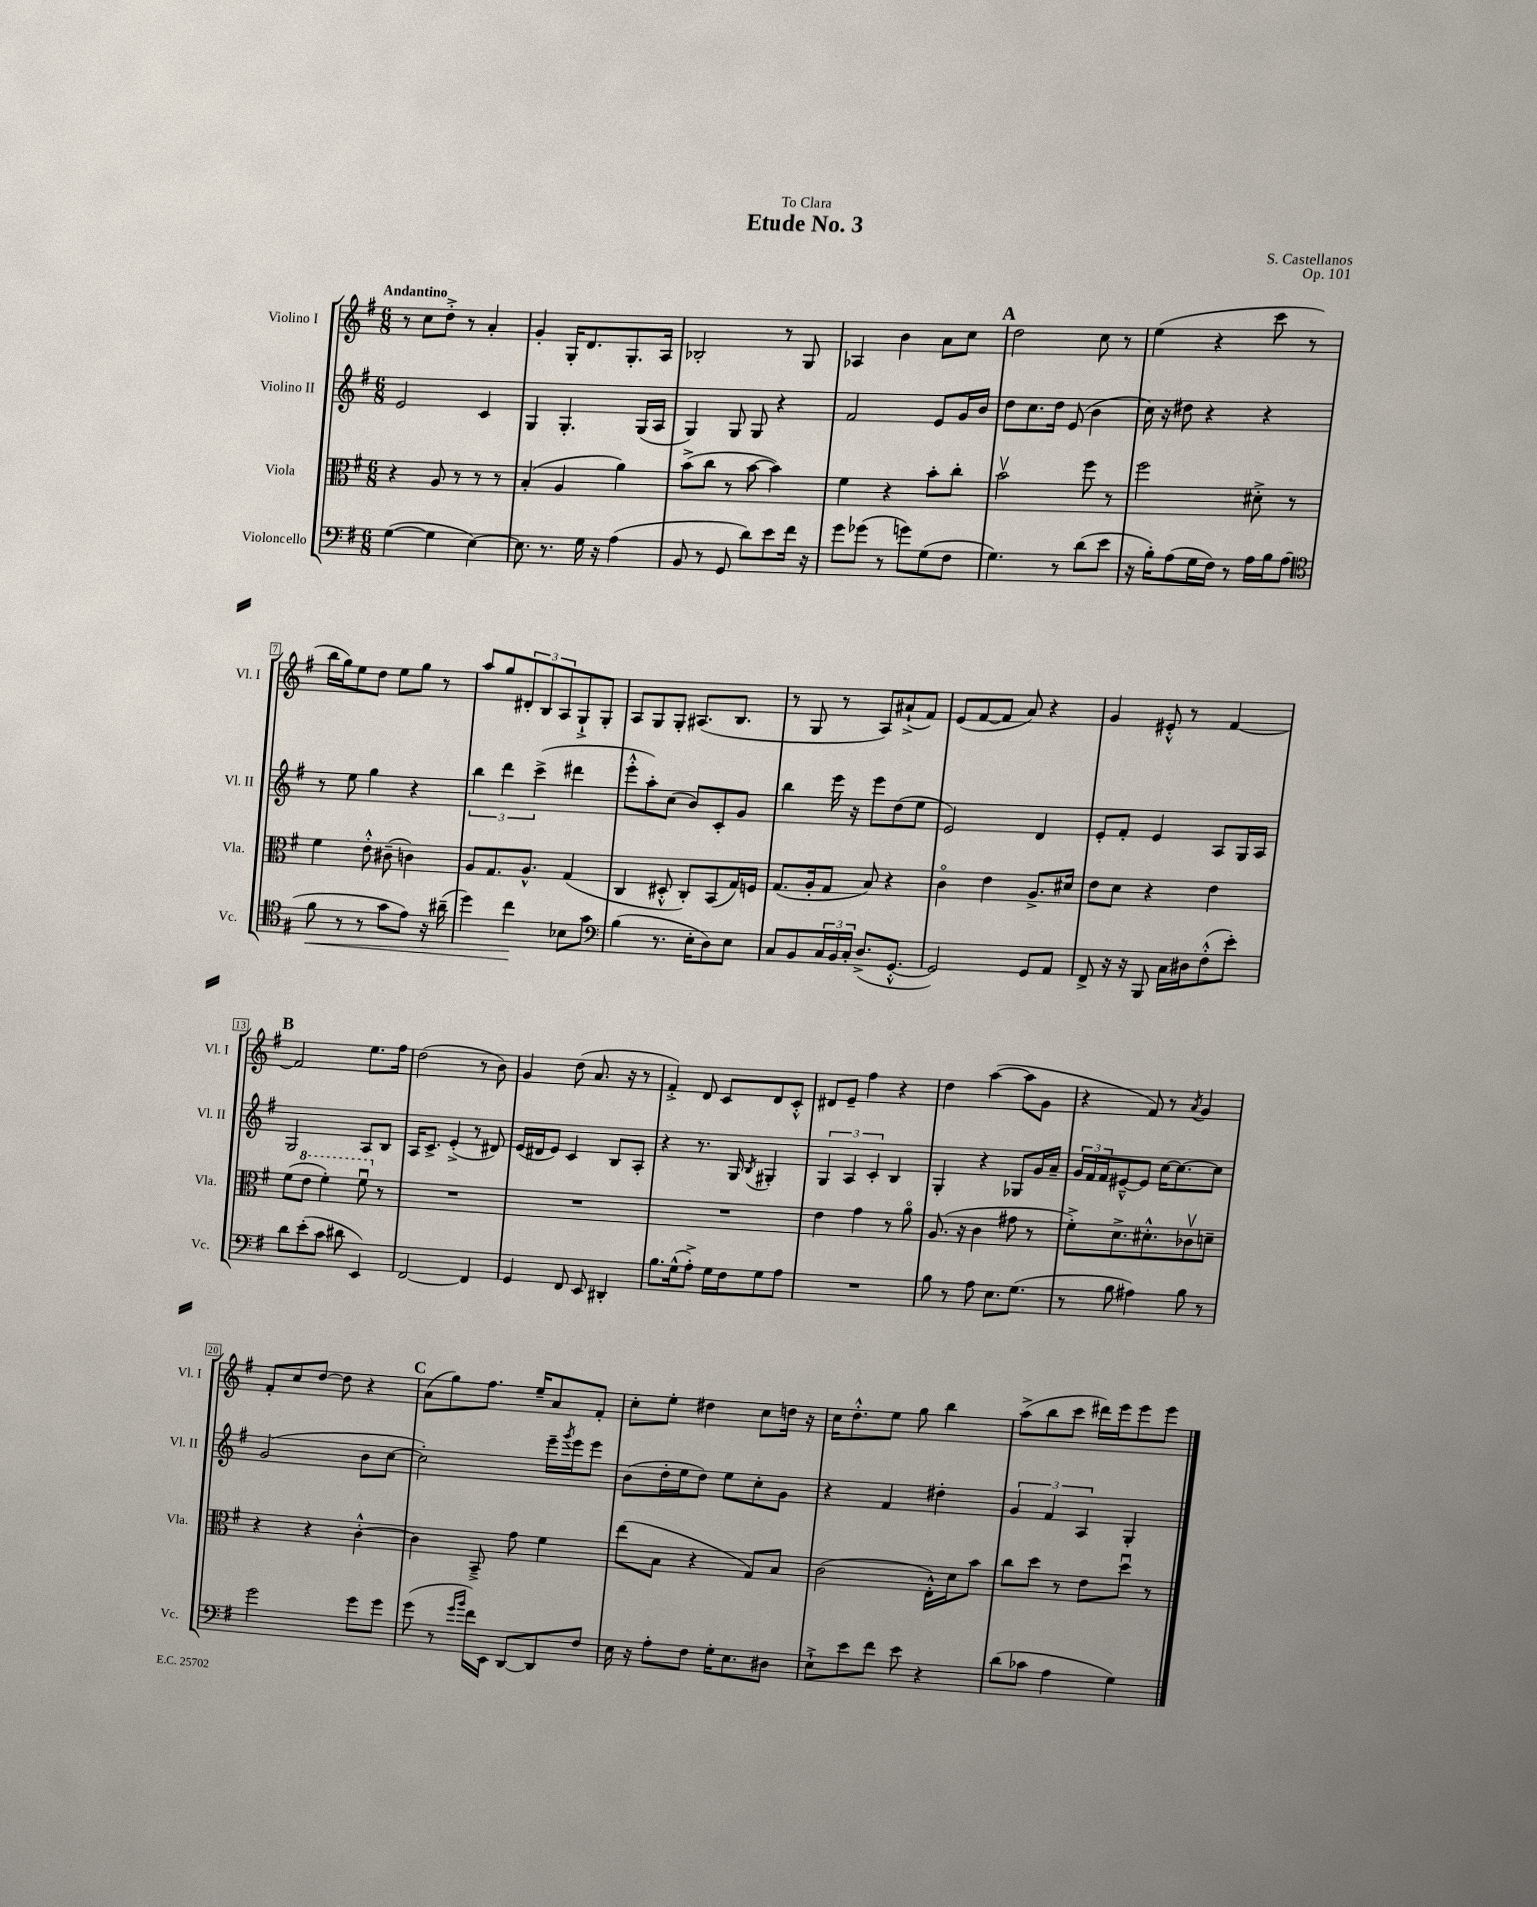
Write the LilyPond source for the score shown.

\header { title = "Etude No. 3" composer = "S. Castellanos" dedication = "To Clara" opus = "Op. 101" }
<<
\new StaffGroup <<
\new Staff = "s0" \with { instrumentName = "Violino I" shortInstrumentName = "Vl. I" } {
    \clef treble \key g \major \numericTimeSignature \time 6/8 \tempo "Andantino"
    r8 c''8 d''8-.-> r8 a'4-. |
    g'4-. g16-. d'8. g8.-. a16 |
    bes2-. r8 g8 |
    aes4 b'4 a'8 c''8 |
    \mark \markup { \bold "A" } d''2 c''8 r8 |
    e''4( r4 c'''8 r8 |
    b''16 g''16) e''8 d''8 e''8 g''8 r8 |
    a''8 g''8 \tuplet 3/2 { dis'8-. b8 a8 } g8-!-> g8-. |
    a8 g8 g8-. ais8.( b8. |
    r8 g8 r8 a8) ais'8-!->( fis'8) |
    e'8( fis'8~ fis'8 a'8) r4 |
    g'4 eis'8-.-^ r8 fis'4~ |
    \mark \markup { \bold "B" } fis'2 e''8. fis''16 |
    d''2( r8 b'8) |
    g'4 d''8( a'8. r16 r8 |
    fis'4-.->) d'8 c'8 d'8 c'8-.-^ |
    dis'8 e'8-- fis''4 r4 |
    d''4 a''4~( a''8 g'8 |
    r4 fis'8) r8 \acciaccatura { a'8 } g'4 |
    fis'8-. c''8 d''8~ d''8 r4 |
    \mark \markup { \bold "C" } a'8( g''8) fis''8. e''16-- a'8 fis'8-. |
    c''8-. e''8-. dis''4 c''8 d''16 r16 |
    c''16 d''8.-.-^ e''8 g''8 b''4 |
    a''8->( b''8 c'''8 dis'''16) e'''16 e'''8 e'''8 \bar "|." |
}
\new Staff = "s1" \with { instrumentName = "Violino II" shortInstrumentName = "Vl. II" } {
    \clef treble \key g \major \numericTimeSignature \time 6/8
    e'2 c'4 |
    g4 g4.-. g16( a16 |
    g4) g8 g8 r4 |
    fis'2 e'8 g'16 b'16 |
    \mark \markup { \bold "A" } d''8 c''8. d''16 e'8( b'4 |
    c''16) r16 dis''8 r4 r4 |
    r8 e''8 g''4 r4 |
    \tuplet 3/2 { b''4 d'''4 c'''4->( } dis'''4 |
    e'''8-.-^ a''8-.) c''8( b'8) c'8-. g'8 |
    b''4 e'''16 r16 e'''8 d''8( e''8 |
    e'2) d'4 |
    e'8-. fis'8-. e'4 a8 g16 a16 |
    \mark \markup { \bold "B" } g2 a8 b8 |
    a16 c'8.-> e'4-.->( r8 dis'8) |
    e'16( dis'16 e'8) c'4 b8 a8-. |
    r4 r8. g16 \acciaccatura { b8 } gis4-. |
    \tuplet 3/2 { g4 a4 c'4-. } b4 |
    g4-. r4 ges8 g'16 a'16-- |
    \tuplet 3/2 { g'16 fis'16 fis'16 } eis'8~---^ eis'8 c''16~ c''8.~ c''8 |
    g'2( b'8 c''8~ |
    \mark \markup { \bold "C" } c''2-.) e'''16-- \acciaccatura { g'''8 } e'''16 e'''8 |
    b'8( d''16-. e''16 d''8) e''8 c''8-. g'8 |
    r4 fis'4 dis''4-. |
    \tuplet 3/2 { g'4 fis'4 a4 } g4-. \bar "|." |
}
\new Staff = "s2" \with { instrumentName = "Viola" shortInstrumentName = "Vla." } {
    \clef alto \key g \major \numericTimeSignature \time 6/8
    r4 a8 r8 r8 r8 |
    b4-.( a4 a'4) |
    b'8->( c''8 r8 b'8~ b'4) |
    fis'4 r4 b'8-. c''8-. |
    \mark \markup { \bold "A" } b'2\upbow fis''8 r8 |
    fis''2 dis'8-.-> r8 |
    fis'4 e'8-.-^ cis'8--( c'4) |
    a8 g8. a8.-^ g4( |
    c4 dis8-.-^ c8-.) b,8( g16) f16 |
    g8.( a16-. g8 b8) r4 |
    c'4\flageolet e'4 a8.-> dis'16 |
    e'8 d'8 r4 e'4 |
    \mark \markup { \bold "B" } fis'8( \ottava #1 e''8 fis''4-.) fis''8\downbow \ottava #0 r8 |
    R2. |
    R2. |
    R2. |
    e'4 g'4 r8 a'8\flageolet |
    a8.( r16 c'4 gis'8 r8 |
    fis'8-.->) d'8.-> dis'8.-.-^ ces'8\upbow d'8-- |
    r4 r4 c'4~-.-^ |
    \mark \markup { \bold "C" } c'4 b,8---> g'8 fis'4 |
    e''8( b8 r4 g8) b8 |
    c'2( e16-.-^) d'16 b'8 |
    c''8 d''8 r8 e'8 d''8\downbow r8 \bar "|." |
}
\new Staff = "s3" \with { instrumentName = "Violoncello" shortInstrumentName = "Vc." } {
    \clef bass \key g \major \numericTimeSignature \time 6/8
    g4~( g4 e4~) |
    e8. r8. g16 r16 a4( |
    b,8 r8 g,8 d'8) e'8 fis'16 r16 |
    g'8 ges'8( r8 g'8) g8( fis8 |
    \mark \markup { \bold "A" } g4.) r8 d'8( e'8 |
    r16 b16-.) a8( g16 fis16) r8 a16 b16 a8( |
    \clef tenor fis'8\< r8 r8 g'8 e'8) r16 ais'16--( |
    d''4) c''4\! bes8 g'8 |
    \clef bass b4( r8. e16-. d8) e8 |
    c8 b,8 \tuplet 3/2 { c16 b,16 c16-. } d8.->( g,8.~-.-^ |
    g,2) g,8 a,8 |
    fis,8-> r16 r16 b,,8 c16 dis16 fis8-.-^( e'8-.) |
    \mark \markup { \bold "B" } d'8 e'8-.( c'8 dis'8 e,4) |
    fis,2~ fis,4 |
    g,4 fis,8 e,8 dis,4-. |
    b8. g16-^( a8-.->) g16 fis16 g8 a8 |
    R2. |
    b8 r8 a8 e8. g8.( |
    r8 b8 ais4) b8 r8 |
    g'2 g'8 g'8 |
    \mark \markup { \bold "C" } g'8( r8 \grace { g'16 b'16 } fis'16) e,16 d,8~ d,8 fis8 |
    e16 r16 a8-. fis8 g16-. e8. dis8 |
    e8-!-> e'8 fis'8 e'8 r4 |
    d'8( ces'8 a4 g4) \bar "|." |
}
>>
>>
\layout { \context { \Score \override BarNumber.stencil = #(make-stencil-boxer 0.1 0.3 ly:text-interface::print) } }
